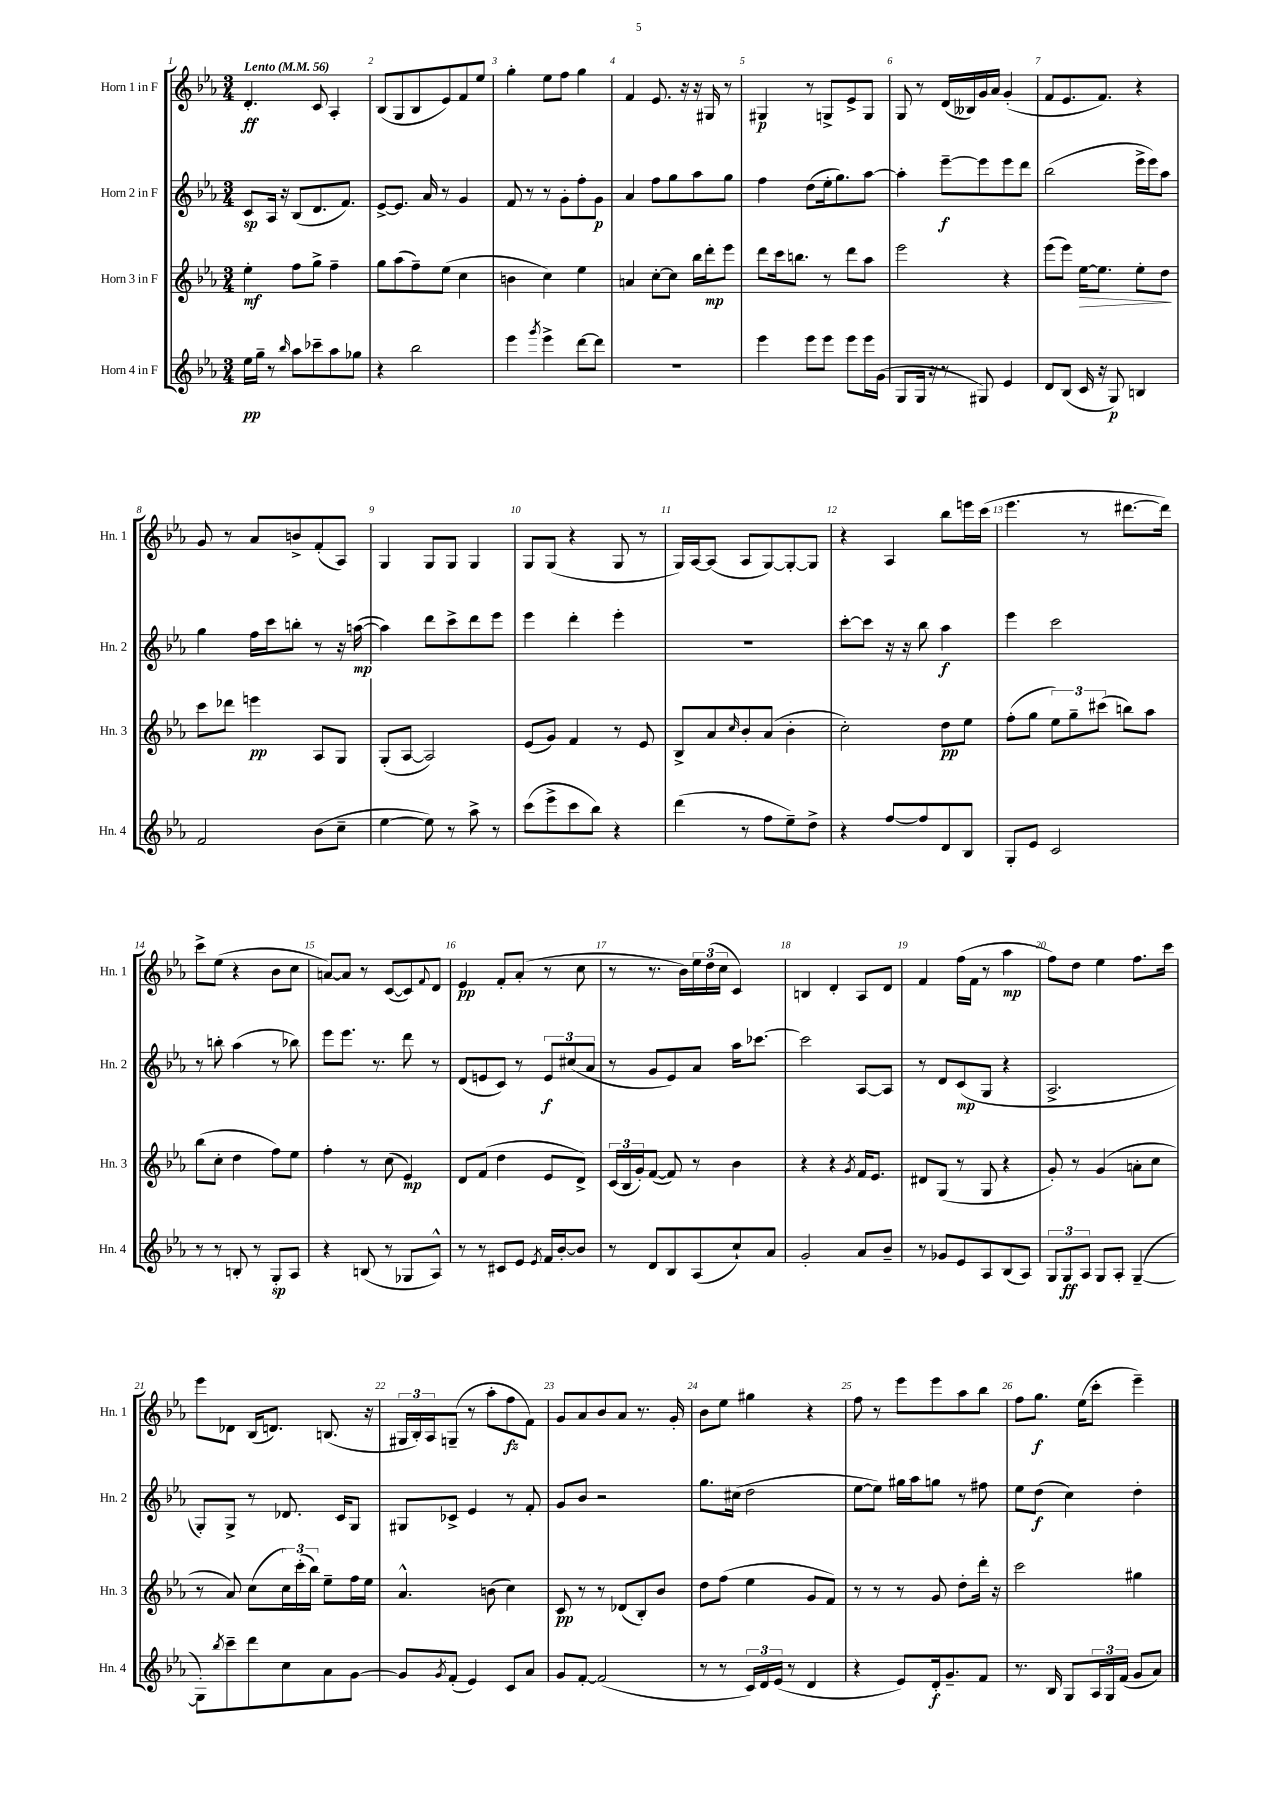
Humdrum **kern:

**kern	**dynam	**kern	**dynam	**kern	**dynam	**kern	**dynam
*part4	*part4	*part3	*part3	*part2	*part2	*part1	*part1
*staff4	*staff4	*staff3	*staff3	*staff2	*staff2	*staff1	*staff1
*I"Horn 4 in F	*	*I"Horn 3 in F	*	*I"Horn 2 in F	*	*I"Horn 1 in F	*
*I'Hn. 4	*	*I'Hn. 3	*	*I'Hn. 2	*	*I'Hn. 1	*
*clefG2	*	*clefG2	*	*clefG2	*	*clefG2	*
*k[b-e-a-]	*	*k[b-e-a-]	*	*k[b-e-a-]	*	*k[b-e-a-]	*
*M3/4	*	*M3/4	*	*M3/4	*	*M3/4	*
*MM56	*	*MM56	*	*MM56	*	*MM56	*
=1	=1	=1	=1	=1	=1	=1	=1
!	!	!	!	!	!	!LO:TX:a:B:t=Lento	!
16ee-\LL	pp	4ee-'\	mf	8c/L	sp	4.d'/	ff
16gg~\JJ	.	.	.	.	.	.	.
8r	.	.	.	16A-/Jk	.	.	.
.	.	.	.	16r	.	.	.
16qqbb-/	.	.	.	.	.	.	.
8aa-\L	.	8ff\L	.	(8B-/L	.	.	.
8ccc-X~\	.	8gg^\J	.	8.d/	.	8c/	.
8aa-\	.	4ff~\	.	.	.	4A-'/	.
.	.	.	.	8.f/J)	.	.	.
8gg-X\J	.	.	.	.	.	.	.
=2	=2	=2	=2	=2	=2	=2	=2
4r	.	8gg\L	.	[8e-^/L	.	(8B-/L	.
.	.	(8aa-\	.	8.e-/J]	.	8G/	.
2bb-\	.	8ff~\)	.	.	.	8B-/	.
.	.	.	.	16a-/	.	.	.
.	.	(8ee-\J	.	8r	.	8e-/)	.
.	.	4cc\	.	4g/	.	8f/	.
.	.	.	.	.	.	8ee-/J	.
=3	=3	=3	=3	=3	=3	=3	=3
4eee-\	.	4bn\	.	8f/	.	4gg'\	.
.	.	.	.	8r	.	.	.
8qggg/	.	.	.	.	.	.	.
4eee-^\	.	4cc\)	.	8r	.	8ee-\L	.
.	.	.	.	8g'\L	.	8ff\J	.
[8ddd\L	.	4ee-\	.	8ff'\	.	4gg\	.
8ddd\J]	.	.	.	8g\J	p	.	.
=4	=4	=4	=4	=4	=4	=4	=4
2.r	.	4an/	.	4a-/	.	4f/	.
.	.	[8cc'\L	.	8ff\L	.	8.e-/	.
.	.	8cc\J]	.	8gg\	.	.	.
.	.	.	.	.	.	16r	.
.	.	16bb-\LL	.	8aa-\	.	16r	.
.	.	16ddd'\J	mp	.	.	16G#X/	.
.	.	8eee-\J	.	8gg\J	.	8r	.
=5	=5	=5	=5	=5	=5	=5	=5
4eee-\	.	8ddd\L	.	4ff\	.	4G#X/	p
.	.	16ccc\k	.	.	.	.	.
.	.	8.bbn\J	.	.	.	.	.
8eee-\L	.	.	.	(8dd\L	.	8r	.
8eee-\J	.	8r	.	16ee-'\k	.	8Gn^/L	.
.	.	.	.	8.gg\)	.	.	.
8eee-\L	.	8ddd\L	.	.	.	8e-^/	.
16eee-\L	.	8aa-\J	.	[8aa-\J	.	8G/J	.
(16g\JJ	.	.	.	.	.	.	.
=6	=6	=6	=6	=6	=6	=6	=6
8G/L	.	2eee-\	.	4aa-'\]	.	8G/	.
16G/Jk	.	.	.	.	.	8r	.
16r	.	.	.	.	.	.	.
8r	.	.	.	[8eee-~\L	f	(16d/LL	.
.	.	.	.	.	.	16B--X/)	.
8G#X/)	.	.	.	8eee-\]	.	16g/	.
.	.	.	.	.	.	16a-/JJ	.
4e-/	.	4r	.	8eee-\	.	(4g'/	.
.	.	.	.	8ddd\J	.	.	.
=7	=7	=7	=7	=7	=7	=7	=7
8d/L	.	(8eee-\L	.	(2bb-\	.	8f/L	.
(8B-/J	.	8eee-\J)	.	.	.	8.e-/	.
!	!	!	!LO:HP:b	!	!	!	!
16c/	.	[16ee-\KL	>	.	.	.	.
16r	.	8.ee-\J]	.	.	.	8.f/J)	.
8G/)	p	.	.	.	.	.	.
4Bn/	.	8ee-'\L	.	16eee-^\LL	.	4r	.
.	.	.	.	16eee-\J)	.	.	.
.	.	8dd\J	.	8aa-\J	.	.	.
.	.	.	]	.	.	.	.
!!LO:LB:g=z
=8	=8	=8	=8	=8	=8	=8	=8
2f/	.	8ccc\L	.	4gg\	.	8g/	.
.	.	8ddd-X\J	.	.	.	8r	.
.	.	4eeen\	pp	16ff\LL	.	8a-/L	.
.	.	.	.	16ccc\J	.	.	.
.	.	.	.	8bbn'\J	.	8bn^/	.
(8b-\L	.	8A-/L	.	8r	.	(8f'/	.
8cc~\J	.	8G/J	.	16r	.	8A-/J)	.
.	.	.	.	([16aan\	mp	.	.
=9	=9	=9	=9	=9	=9	=9	=9
[4ee-\	.	(8G'/L	.	4aa\])	.	4G/	.
.	.	[8A-/J	.	.	.	.	.
8ee-\])	.	2A-/])	.	8ddd\L	.	8G/L	.
8r	.	.	.	8ccc^\	.	8G/J	.
8aa-^\	.	.	.	8ddd\	.	4G/	.
8r	.	.	.	8eee-\J	.	.	.
=10	=10	=10	=10	=10	=10	=10	=10
(8ccc\L	.	(8e-/L	.	4eee-\	.	8G/L	.
8eee-^\	.	8g/J)	.	.	.	(8G/J	.
8ccc\	.	4f/	.	4ddd'\	.	4r	.
8bb-\J)	.	.	.	.	.	.	.
4r	.	8r	.	4eee-'\	.	8G/	.
.	.	8e-/	.	.	.	8r	.
=11	=11	=11	=11	=11	=11	=11	=11
(4ddd\	.	8B-^/L	.	2.r	.	16G/LL)	.
.	.	.	.	.	.	[16A-/J	.
.	.	8a-/	.	.	.	(8A-/J]	.
.	.	16qqcc/	.	.	.	.	.
8r	.	8b-'/	.	.	.	8A-/L	.
8ff\L	.	(8a-/J	.	.	.	[8G/)	.
8ee-~\)	.	4b-'\	.	.	.	8G'/_	.
8dd^\J	.	.	.	.	.	8G/J]	.
=12	=12	=12	=12	=12	=12	=12	=12
4r	.	2cc'\)	.	[8ccc'\L	.	4r	.
.	.	.	.	8ccc\J]	.	.	.
[8ff/L	.	.	.	16r	.	4A-/	.
.	.	.	.	16r	.	.	.
8ff/]	.	.	.	8bb-\	.	.	.
8d/	.	8dd\L	pp	4aa-\	f	8bb-\L	.
8B-/J	.	8ee-\J	.	.	.	16eeen\L	.
.	.	.	.	.	.	(16ccc\JJ	.
=13	=13	=13	=13	=13	=13	=13	=13
8G'/L	.	(8ff'\L	.	4eee-\	.	4.eee-\	.
8e-/J	.	8gg\J	.	.	.	.	.
2c/	.	12ee-\L)	.	2ccc\	.	.	.
.	.	12gg~\	.	.	.	.	.
.	.	.	.	.	.	8r	.
.	.	(12ccc#X\J	.	.	.	.	.
.	.	8bbn\L)	.	.	.	[8.ddd#X\L	.
.	.	8aa-\J	.	.	.	.	.
.	.	.	.	.	.	16ddd#\Jk])	.
!!LO:LB:g=z
=14	=14	=14	=14	=14	=14	=14	=14
8r	.	(8bb-\L	.	8r	.	8ccc^\L	.
8r	.	8cc'\J	.	8bbn'\	.	(8ee-\J	.
8Bn'/	.	4dd\	.	(4aa-\	.	4r	.
8r	.	.	.	.	.	.	.
8G'/L	sp	8ff\L)	.	8r	.	8b-\L	.
8A-/J	.	8ee-\J	.	8bb-X\)	.	8cc\J	.
=15	=15	=15	=15	=15	=15	=15	=15
4r	.	4ff'\	.	8eee-\L	.	[8an/L)	.
.	.	.	.	8.eee-\J	.	8a/J]	.
(8Bn/	.	8r	.	.	.	8r	.
.	.	.	.	8.r	.	.	.
8r	.	(8cc\	.	.	.	([8c/L	.
8G-X/L	.	4e-/)	mp	8ddd\	.	8c/])	.
.	.	.	.	.	.	8qqf/	.
8A-^^/J)	.	.	.	8r	.	8d/J	.
=16	=16	=16	=16	=16	=16	=16	=16
8r	.	8d/L	.	(8d/L	.	4e-/	pp
8r	.	(8f/J	.	8en/	.	.	.
8c#X/L	.	4dd\	.	8c/J)	.	8f'/L	.
8e-/J	.	.	.	8r	.	(8a-'/J	.
8qe-/	.	.	.	.	.	.	.
16f/LL	.	8e-/L	.	12e/L	f	8r	.
[16b-'/J	.	.	.	.	.	.	.
.	.	.	.	(12cc#X/	.	.	.
8b-/J]	.	8d^/J)	.	.	.	8cc\	.
.	.	.	.	12a-/J	.	.	.
=17	=17	=17	=17	=17	=17	=17	=17
8r	.	(24c/LL	.	8r	.	8r	.
.	.	24B-/	.	.	.	.	.
.	.	24g'/J)	.	.	.	.	.
8d/L	.	([8f/J	.	8g/L	.	8.r	.
8B-/	.	8f/])	.	8e-/)	.	.	.
.	.	.	.	.	.	16b-\LL)	.
(8A-/	.	8r	.	8a-/J	.	24ee-\	.
.	.	.	.	.	.	(24dd\	.
.	.	.	.	.	.	24cc\JJ	.
8cc`/)	.	4b-\	.	16aa-\KL	.	4c/)	.
.	.	.	.	[8.ccc-X\J	.	.	.
8a-/J	.	.	.	.	.	.	.
=18	=18	=18	=18	=18	=18	=18	=18
2g'/	.	4r	.	2ccc-\]	.	4Bn/	.
.	.	4r	.	.	.	4d'/	.
.	.	8qg/	.	.	.	.	.
8a-/L	.	16f/KL	.	[8A-/L	.	8A-/L	.
.	.	8.e-/J	.	.	.	.	.
8b-~/J	.	.	.	8A-/J]	.	8d/J	.
=19	=19	=19	=19	=19	=19	=19	=19
8r	.	8d#X/L	.	8r	.	4f/	.
8g-X/L	.	(8G/J	.	8d/L	.	.	.
8e-/	.	8r	.	(8c/	mp	(16ff\LL	.
.	.	.	.	.	.	16f\JJ	.
8A-/	.	8G/	.	8G/J	.	8r	.
(8B-/	.	4r	.	4r	.	4aa-\	mp
8A-/J)	.	.	.	.	.	.	.
=20	=20	=20	=20	=20	=20	=20	=20
12G/L	.	8g'/)	.	2.A-^/	.	8ff\L)	.
12G/	ff	.	.	.	.	.	.
.	.	8r	.	.	.	8dd\J	.
12A-/J	.	.	.	.	.	.	.
8G/L	.	(4g/	.	.	.	4ee-\	.
8A-'/J	.	.	.	.	.	.	.
([4G~/	.	8an'\L	.	.	.	8.ff\L	.
.	.	8cc\J	.	.	.	.	.
.	.	.	.	.	.	16ccc\Jk	.
!!LO:LB:g=z
=21	=21	=21	=21	=21	=21	=21	=21
8G'\L])	.	8r	.	8G'/L)	.	8eee-\L	.
8qbb-/	.	.	.	.	.	.	.
8ccc~\	.	8a-/)	.	8G^/J	.	8d-X\J	.
8ddd\	.	(8cc\L	.	8r	.	(16B-/KL	.
.	.	.	.	.	.	8.dn/J)	.
8cc\	.	24cc\L)	.	8.d-X/	.	.	.
.	.	(24ccc'\	.	.	.	.	.
.	.	24bb-\JJ)	.	.	.	.	.
8a-\	.	8ee-~\L	.	.	.	(8.Bn/	.
.	.	.	.	16c/KL	.	.	.
[8g\J	.	16ff\L	.	8G/J	.	.	.
.	.	16ee-\JJ	.	.	.	16r	.
=22	=22	=22	=22	=22	=22	=22	=22
8g/L]	.	4.a-^^/	.	8G#X/L	.	24G#X/LL	.
.	.	.	.	.	.	24B-'/)	.
.	.	.	.	.	.	24A-/J	.
8qg/	.	.	.	.	.	.	.
(8f'/J	.	.	.	8c-X^/J	.	(8Gn~/J	.
4e-/)	.	.	.	4e-/	.	8r	.
.	.	(8bn\	.	.	.	8aa-'\L	.
8c/L	.	4cc\)	.	8r	.	8ff\	fz
8a-/J	.	.	.	8f'/	.	8f\J)	.
=23	=23	=23	=23	=23	=23	=23	=23
8g/L	.	8c/	pp	8g/L	.	8g/L	.
[8f'/J	.	8r	.	8b-/J	.	8a-/	.
(2f/]	.	8r	.	2r	.	8b-/	.
.	.	(8d-X/L	.	.	.	8a-/J	.
.	.	8B-'/)	.	.	.	8.r	.
.	.	8b-/J	.	.	.	.	.
.	.	.	.	.	.	16g'/	.
=24	=24	=24	=24	=24	=24	=24	=24
8r	.	8dd\L	.	8.gg\L	.	8b-\L	.
8r	.	(8ff\J	.	.	.	8ee-\J	.
.	.	.	.	(16cc#X\Jk	.	.	.
24c/LL)	.	4ee-\	.	2dd\	.	4gg#X\	.
24d/	.	.	.	.	.	.	.
(24e-/JJ	.	.	.	.	.	.	.
8r	.	.	.	.	.	.	.
4d/	.	8g/L	.	.	.	4r	.
.	.	8f/J)	.	.	.	.	.
=25	=25	=25	=25	=25	=25	=25	=25
4r	.	8r	.	[8ee-\L	.	8ff\	.
.	.	8r	.	8ee-\J])	.	8r	.
8e-/L)	.	8r	.	16gg#X\LL	.	8eee-\L	.
.	.	.	.	16aa-\J	.	.	.
16d'/k	f	8g/	.	8ggn\J	.	8eee-\	.
8.g~/	.	.	.	.	.	.	.
.	.	8dd'\L	.	8r	.	8aa-\	.
8f/J	.	16ddd'\Jk	.	8ff#X\	.	8bb-\J	.
.	.	16r	.	.	.	.	.
=26	=26	=26	=26	=26	=26	=26	=26
8.r	.	2ccc\	.	8ee-\L	.	8ff\L	.
.	.	.	.	(8dd\J	f	8.gg\J	f
16B-/	.	.	.	.	.	.	.
8G/L	.	.	.	4cc\)	.	.	.
.	.	.	.	.	.	(16ee-\KL	.
24A-/L	.	.	.	.	.	8ccc'\J	.
24G/	.	.	.	.	.	.	.
(24f/JJ	.	.	.	.	.	.	.
8g/L	.	4gg#X\	.	4dd'\	.	4eee-~\)	.
8a-/J)	.	.	.	.	.	.	.
==	==	==	==	==	==	==	==
*-	*-	*-	*-	*-	*-	*-	*-
